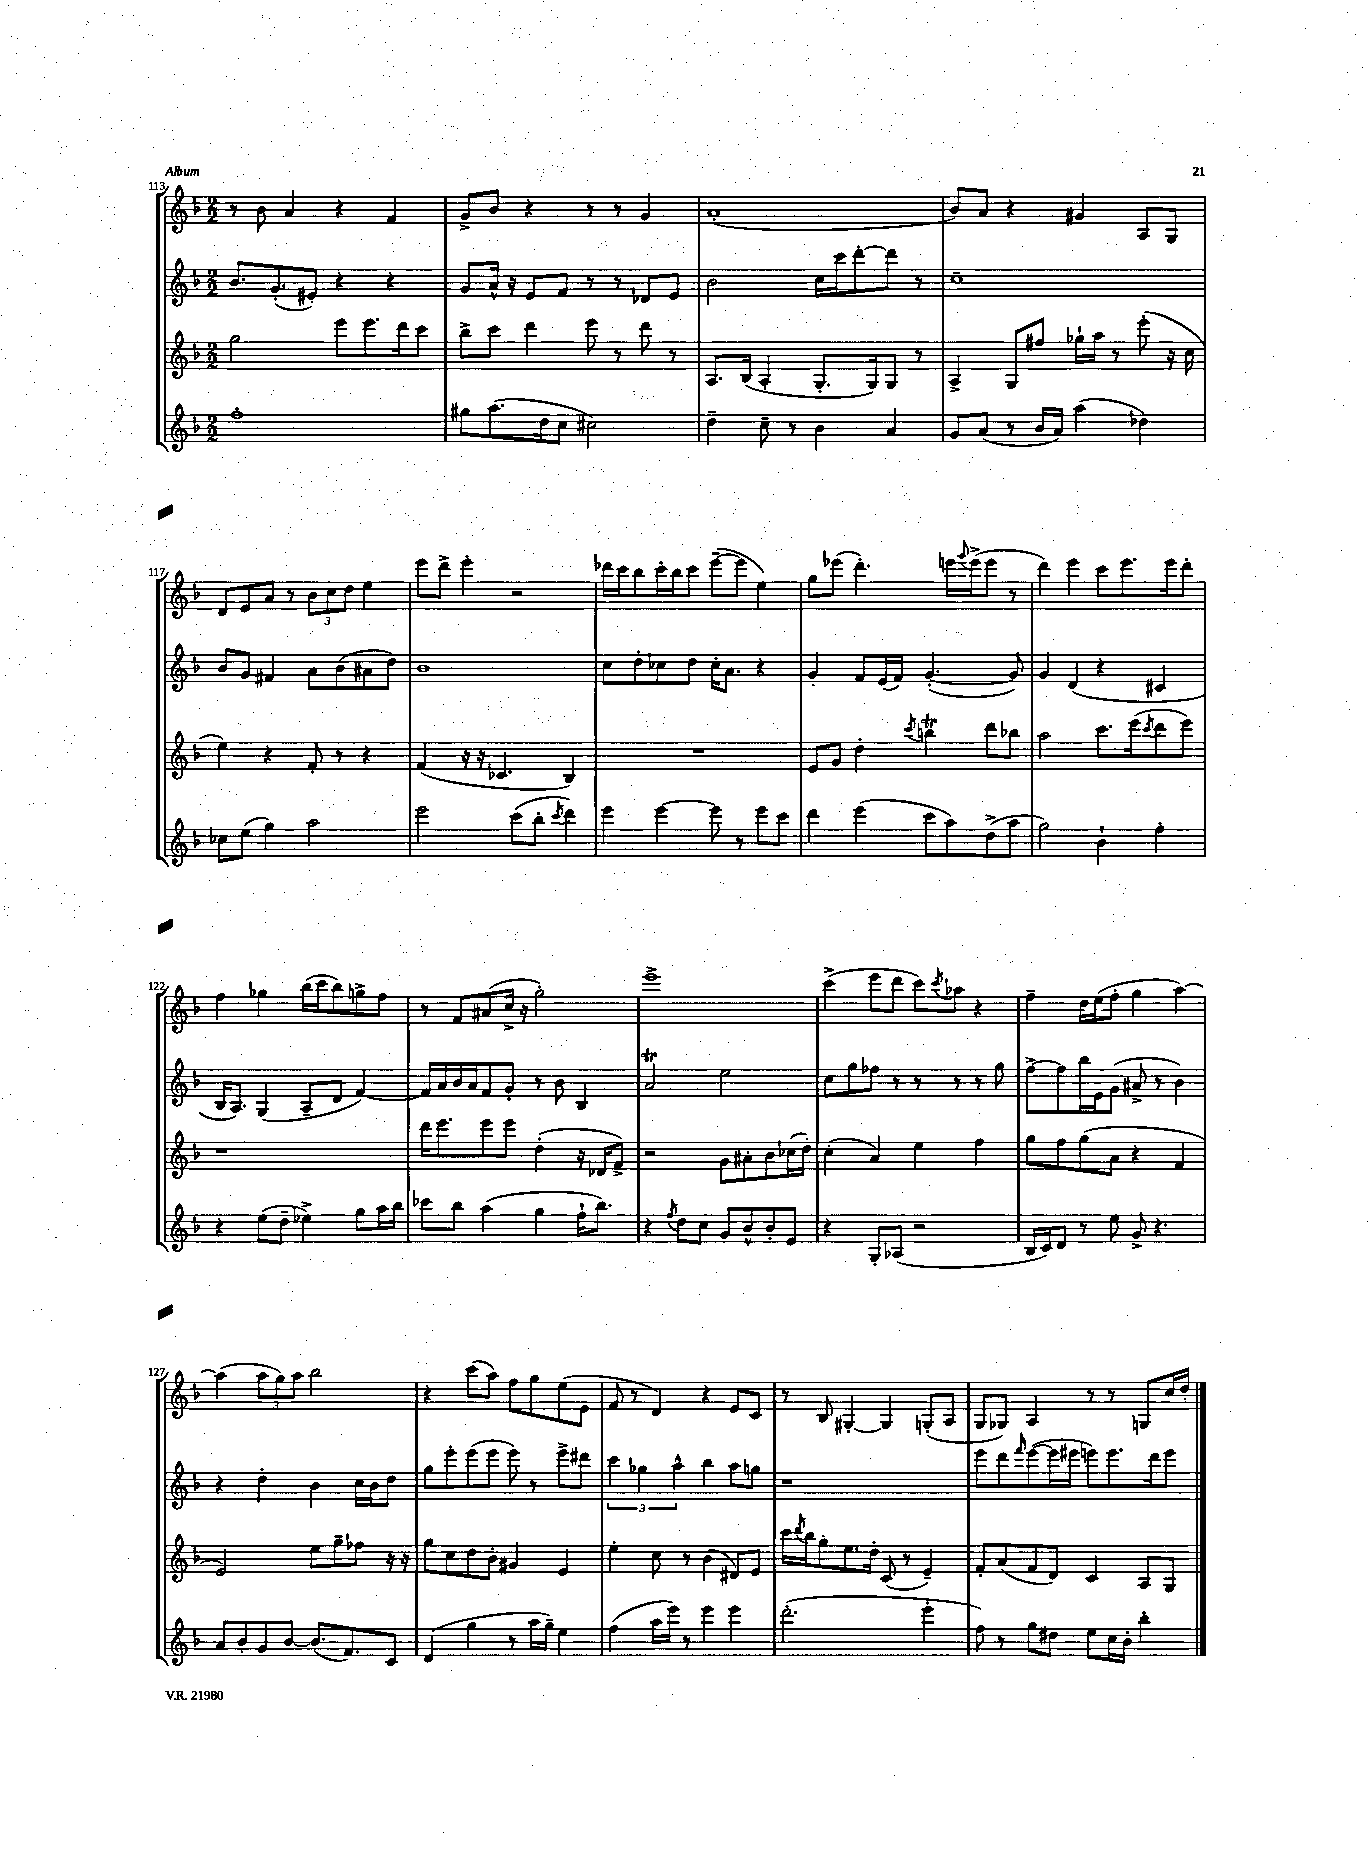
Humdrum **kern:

**kern	**kern	**kern	**kern
*part4	*part3	*part2	*part1
*staff4	*staff3	*staff2	*staff1
*clefG2	*clefG2	*clefG2	*clefG2
*k[b-]	*k[b-]	*k[b-]	*k[b-]
*M2/2	*M2/2	*M2/2	*M2/2
=113	=113	=113	=113
1ff'	2gg\	8.b-/L	8r
.	.	.	8b-\
.	.	(8.g'/	.
.	.	.	4a/
.	.	8e#X'/J)	.
.	8eee\L	4r	4r
.	8.eee\	.	.
.	.	4r	4f/
.	16ddd\k	.	.
.	8ccc\J	.	.
=114	=114	=114	=114
8gg#X\L	8bb-^\L	8g/L	8g^/L
(8.aa\	8ccc\J	16a^^/Jk	8b-/J
.	.	16r	.
.	4ddd\	8e/L	4r
16dd\k	.	.	.
8cc\J	.	8f/J	.
2cc#X\)	8eee\	8r	8r
.	8r	8r	8r
.	8ddd\	8d-X/L	4g/
.	8r	8e/J	.
=115	=115	=115	=115
4dd~\	8.A/L	2b-\	(1a'
.	(16B-/Jk	.	.
8cc~\	4A'/	.	.
8r	.	.	.
4b-\	8.G'/L	16cc\LL	.
.	.	16ccc\J	.
.	.	[8ddd'\	.
.	16G/k)	.	.
4a/	8G/J	8ddd\J]	.
.	8r	8r	.
=116	=116	=116	=116
8g/L	4A^/	1cc~	8b-/L)
(8a/J	.	.	8a/J
8r	8G/L	.	4r
16b-/LL	8ff#X/J	.	.
16a/JJ)	.	.	.
(4aa\	16gg-X`\LL	.	4g#X/
.	16aa\JJ	.	.
.	8r	.	.
4dd-X\)	(8eee'\	.	8A/L
.	16r	.	8G/J
.	16cc\	.	.
!!LO:LB:g=z
=117	=117	=117	=117
8cc-X\L	4ee\)	8b-/L	8d/L
(8ee\J	.	8g/J	8e/
4gg\)	4r	4f#X/	8a/J
.	.	.	8r
2aa\	8f'/	8a\L	12b-\L
.	.	.	12cc\
.	8r	(8b-\	.
.	.	.	12dd\J
.	4r	8a#X\	4ee\
.	.	8dd\J)	.
=118	=118	=118	=118
2eee\	(4f/	1b-	8eee\L
.	.	.	8ddd^\J
.	16r	.	4eee'\
.	16r	.	.
.	4.c-X/	.	.
(8ccc\L	.	.	2r
8bb-'\J	.	.	.
8qccc/	.	.	.
4ddd\)	4B-/)	.	.
=119	=119	=119	=119
4eee\	1r	8cc\L	16ddd-X\LL
.	.	.	16ccc\J
.	.	8dd'\	8bb-\
[4eee\	.	8cc-X\	16ccc'\L
.	.	.	16bb-\J
.	.	8dd\J	8ccc\J
8eee\]	.	16cc-'\KL	([8eee~\L
.	.	8.a\J	.
8r	.	.	8eee\J]
8eee\L	.	4r	4ee\)
8ccc\J	.	.	.
=120	=120	=120	=120
4ddd\	8e/L	4g'/	8gg\L
.	8g/J	.	(8eee-X\J
(4eee\	4dd'\	8f/L	4.ddd'\)
.	.	(16e/L	.
.	.	16f/JJ)	.
.	8qccc/	.	.
8ccc\L	4bbnt\	([4.g'/	.
8aa\)	.	.	16eeen\LL
.	.	.	8qqggg/
.	.	.	(16eee^\J
(8dd^\	8ddd\L	.	8eee\J
8aa\J	8bb-X\J	8g/])	8r
=121	=121	=121	=121
2gg\)	2aa\	4g/	4ddd\)
.	.	(4d/	4eee\
4b-`\	8.ccc\L	4r	8ccc\L
.	.	.	8.eee\
.	(16eee\k	.	.
.	8qccc/	.	.
4ff'\	8ddd\	4c#X/	.
.	.	.	16eee\k
.	8eee\J)	.	8ddd'\J
!!LO:LB:g=z
=122	=122	=122	=122
4r	1r	16B-/KL	4ff\
.	.	8.A/J)	.
(8ee\L	.	(4G/	4gg-X\
8dd~\J	.	.	.
4ee-X^\)	.	8A~/L	(16bb-\LL
.	.	.	16ccc\J
.	.	8d/J	8bb-\)
8gg\L	.	[4f/)	8ggn^\
16aa\L	.	.	8ff\J
16bb-\JJ	.	.	.
=123	=123	=123	=123
8ccc-X\L	16ddd\KL	16f/LL]	8r
.	8.eee\	16a/	.
8bb-\J	.	16b-/	8f/L
.	.	16a/J	.
(4aa\	8eee\	8f/	(8a#X/
.	8eee\J	8g'/J	16cc^/Jk
.	.	.	16r
4gg\	(4dd'\	8r	2gg'\)
.	.	8b-\	.
16ff`\KL	16r	4B-/	.
8.bb-\J)	16d-X/KL	.	.
.	8f^/J)	.	.
=124	=124	=124	=124
4r	2r	2at/	1eee^
8qff/	.	.	.
8dd\L	.	.	.
8cc\J	.	.	.
8g/L	8g\L	2ee\	.
8b-^^/	8a#X'\	.	.
8b-'/	8b-\	.	.
8e/J	(16cc-X\L	.	.
.	16dd'\JJ)	.	.
=125	=125	=125	=125
4r	(4cc'\	8cc\L	(4ccc^\
.	.	8gg\	.
8G'/L	4a/)	8ff-X\J	8eee\L
(8A-X/J	.	8r	8ddd\J
2r	4ee\	8r	8ccc\L)
.	.	.	8qccc/
.	.	8r	8aa-X\J
.	4ff\	8r	4r
.	.	8gg\	.
=126	=126	=126	=126
16B-/LL	8gg\L	[8ff^\L	4ff~\
16c/J)	.	.	.
8d/J	8ff\	8ff\]	.
8r	(8gg\	16bb-\L	16dd\LL
.	.	16e\J	(16ee\J
8ee\	8a\J	(8g\J	8ff'\J
8g^/	4r	8a#X^/	4gg\
4.r	.	8r	.
.	4f/	4b-\)	[4aa\)
!!LO:LB:g=z
=127	=127	=127	=127
8a/L	2e/)	4r	(4aa\]
8b-'/	.	.	.
8g/	.	4dd'\	12aa\L
.	.	.	12gg\)
[8b-/J	.	.	.
.	.	.	12aa\J
(8.b-/L]	8ee\L	4b-\	2bb-\
.	8gg~\	.	.
8.f/)	.	.	.
.	8ff-X\J	16cc\LL	.
.	.	16b-\J	.
8c/J	16r	8dd\J	.
.	16r	.	.
=128	=128	=128	=128
(4d/	8gg\L	8gg\L	4r
.	8cc\	8eee'\	.
4gg\	8dd\	(8eee\	(8ccc\L
.	8b-'\J	8eee\J	8aa\J)
8r	4g#X/	8eee\)	8ff\L
16aa\LL	.	8r	8gg\
16gg~\JJ)	.	.	.
4ee\	4e/	8eee^\L	(8ee\
.	.	8ddd#X\J	8e\J
=129	=129	=129	=129
(4ff\	4ee'\	6ccc\	8f/
.	.	.	8r
.	.	6gg-X\	.
16aa\LL	8cc\	.	4d/)
16eee\JJ)	.	.	.
.	.	6aa^^\	.
8r	8r	.	.
4eee\	(4b-\	4bb-\	4r
4eee\	8d#X/L)	8aa\L	8e/L
.	8e/J	8ggn\J	8c/J
=130	=130	=130	=130
(2.ddd'\	16ccc\LL	1r	8r
.	8qddd/	.	.
.	16bb-\J	.	.
.	8gg'\	.	8B-/
.	8.ee\	.	[4G#X'/
.	16dd'\Jk	.	.
.	(8c/	.	4G#/]
.	8r	.	.
4eee'\	4e~/)	.	(8Gn'/L
.	.	.	8A/J
=131	=131	=131	=131
8ff\)	8f'/L	8eee\L	8G/L
8r	(8a/	8ddd\	8G-X/J)
.	.	16qqfff/	.
8gg\L	8f/	([8eee\	4A/
8dd#X\J	8d/J)	16eee\L]	.
.	.	16eee#X\JJ	.
8ee\L	4c/	8eeen\L)	8r
16cc\L	.	8.eee\	8r
16b-'\JJ	.	.	.
4bb-'\	8A/L	.	8Gn/L
.	.	16ddd\k	.
.	8G/J	8eee\J	16cc/L
.	.	.	16dd'/JJ
==	==	==	==
*-	*-	*-	*-
